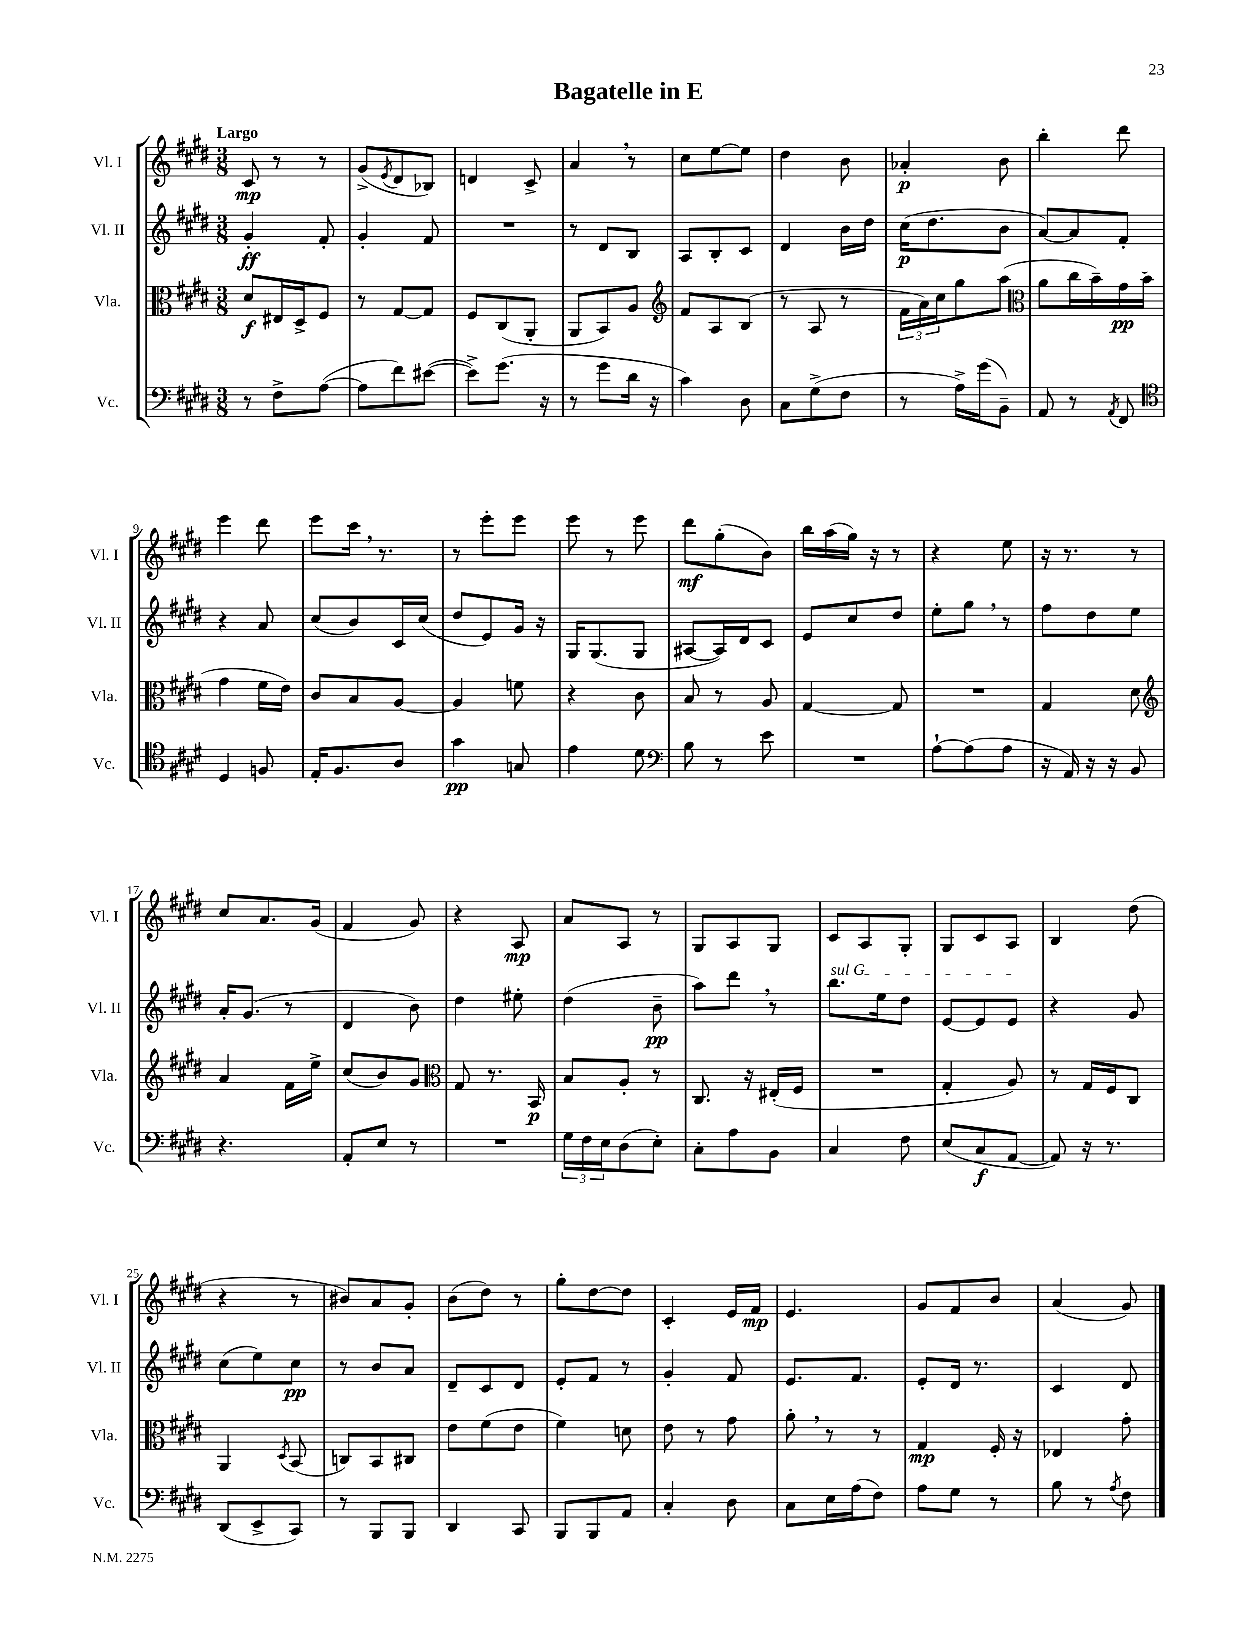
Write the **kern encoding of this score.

**kern	**kern	**kern	**kern
*staff4	*staff3	*staff2	*staff1
*clefF4	*clefC3	*clefG2	*clefG2
*k[f#c#g#d#]	*k[f#c#g#d#]	*k[f#c#g#d#]	*k[f#c#g#d#]
*M3/8	*M3/8	*M3/8	*M3/8
8r	8d#	4g#'	8c#
8F#^	16E#	.	8r
.	16D#^	.	.
([8A	8F#	8f#'	8r
=	=	=	=
8A]	8r	4g#'	(8g#^
.	.	.	8qe
8f#)	[8G#	.	8d#
([8e#	8G#]	8f#	8B-)
=	=	=	=
8e#^])	8F#	4.r	4d
(8.g#	(8C#	.	.
.	8AA'	.	8c#^
16r	.	.	.
=	=	=	=
8r	8AA	8r	4a
8g#	8BB)	8d#	.
16d#	8A	8B	8r
16r	.	.	.
=	=	=	=
*	*clefG2	*	*
4c#)	8f#	8A	8cc#
.	8A	8B'	[8ee
8D#	(8B	8c#	8ee]
=	=	=	=
8C#	8r	4d#	4dd#
(8G#^	8A	.	.
8F#	8r	16b	8b
.	.	16dd#	.
=	=	=	=
8r	24f#	(16cc#	4a-'
.	24a)	.	.
.	.	8.dd#	.
.	24cc#	.	.
16A^)	8gg#	.	.
(16g#	.	.	.
8BB~)	(8aa	8b	8b
=	=	=	=
*	*clefC3	*	*
8AA	8a	[8a)	4bb'
8r	16cc#	8a]	.
.	16b~)	.	.
8qAA	.	.	.
8FF#	16g#	8f#'	8ddd#
.	(16b	.	.
=	=	=	=
*clefC4	*	*	*
4D#	4g#	4r	4eee
8F	16f#	8a	8ddd#
.	16e)	.	.
=	=	=	=
16E'	8c#	(8cc#	8eee
8.F#	.	.	.
.	8B	8b)	16ccc#
.	.	.	8.r
8A	[8A	16c#	.
.	.	(16cc#	.
=	=	=	=
4g#	4A]	8dd#	8r
.	.	8e)	8eee'
8G	8f	16g#	8eee
.	.	16r	.
=	=	=	=
4e	4r	16G#	8eee
.	.	(8.G#	.
.	.	.	8r
8d#	8c#	8G#	8eee
=	=	=	=
*clefF4	*	*	*
8B	8B	[8A#	8ddd#
8r	8r	16A#])	(8gg#'
.	.	16d#	.
8e	8A	8c#	8b)
=	=	=	=
4.r	[4G#	8e	16bb
.	.	.	(16aa
.	.	8cc#	16gg#)
.	.	.	16r
.	8G#]	8dd#	8r
=	=	=	=
[8A`	4.r	8ee'	4r
(8A]	.	8gg#	.
8A	.	8r	8ee
=	=	=	=
16r	4G#	8ff#	16r
16AA)	.	.	8.r
16r	.	8dd#	.
16r	.	.	.
8BB	8d#	8ee	8r
=	=	=	=
*	*clefG2	*	*
4.r	4a	16a'	8cc#
.	.	(8.g#	.
.	.	.	8.a
.	16f#	8r	.
.	16ee^	.	(16g#
=	=	=	=
8AA'	(8cc#	4d#	4f#
8E	8b)	.	.
8r	8g#	8b)	8g#)
=	=	=	=
*	*clefC3	*	*
4.r	8G#	4dd#	4r
.	8.r	.	.
.	.	8ee#'	8A
.	16BB	.	.
=	=	=	=
24G#	8B	(4dd#	8a
24F#	.	.	.
24E	.	.	.
(8D#	8A'	.	8A
8E')	8r	8b~	8r
=	=	=	=
8C#'	8.C#	8aa)	8G#
8A	.	8ddd#	8A
.	16r	.	.
8BB	(16E#'	8r	8G#
.	16F#	.	.
=	=	=	=
4C#	4.r	8.bb	8c#
.	.	.	8A
.	.	16ee	.
8F#	.	8dd#	8G#'
=	=	=	=
(8E	4G#'	[8e	8G#
8C#	.	8e]	8c#
[8AA	8A)	8e	8A
=	=	=	=
8AA])	8r	4r	4B
16r	16G#	.	.
8.r	16F#	.	.
.	8C#	8g#	(8dd#
=	=	=	=
(8DD#	4AA	(8cc#	4r
8EE^	.	8ee)	.
.	8qD#	.	.
8CC#)	(8BB	8cc#	8r
=	=	=	=
8r	8C)	8r	8b#)
8BBB	8BB	8b	8a
8BBB	8C#	8a	8g#'
=	=	=	=
4DD#	8e	8d#~	(8b
.	(8f#	8c#	8dd#)
8CC#	8e	8d#	8r
=	=	=	=
8BBB	4f#)	8e'	8gg#'
8BBB	.	8f#	[8dd#
8AA	8d	8r	8dd#]
=	=	=	=
4C#'	8e	4g#'	4c#'
.	8r	.	.
8D#	8g#	8f#	16e
.	.	.	16f#
=	=	=	=
8C#	8a'	8.e	4.e
16E	8r	.	.
(16A	.	8.f#	.
8F#)	8r	.	.
=	=	=	=
8A	4G#	8e'	8g#
8G#	.	16d#	8f#
.	.	8.r	.
8r	16F#'	.	8b
.	16r	.	.
=	=	=	=
8B	4E-	4c#	(4a
8r	.	.	.
8qA	.	.	.
8F#	8g#'	8d#	8g#)
==	==	==	==
*-	*-	*-	*-
